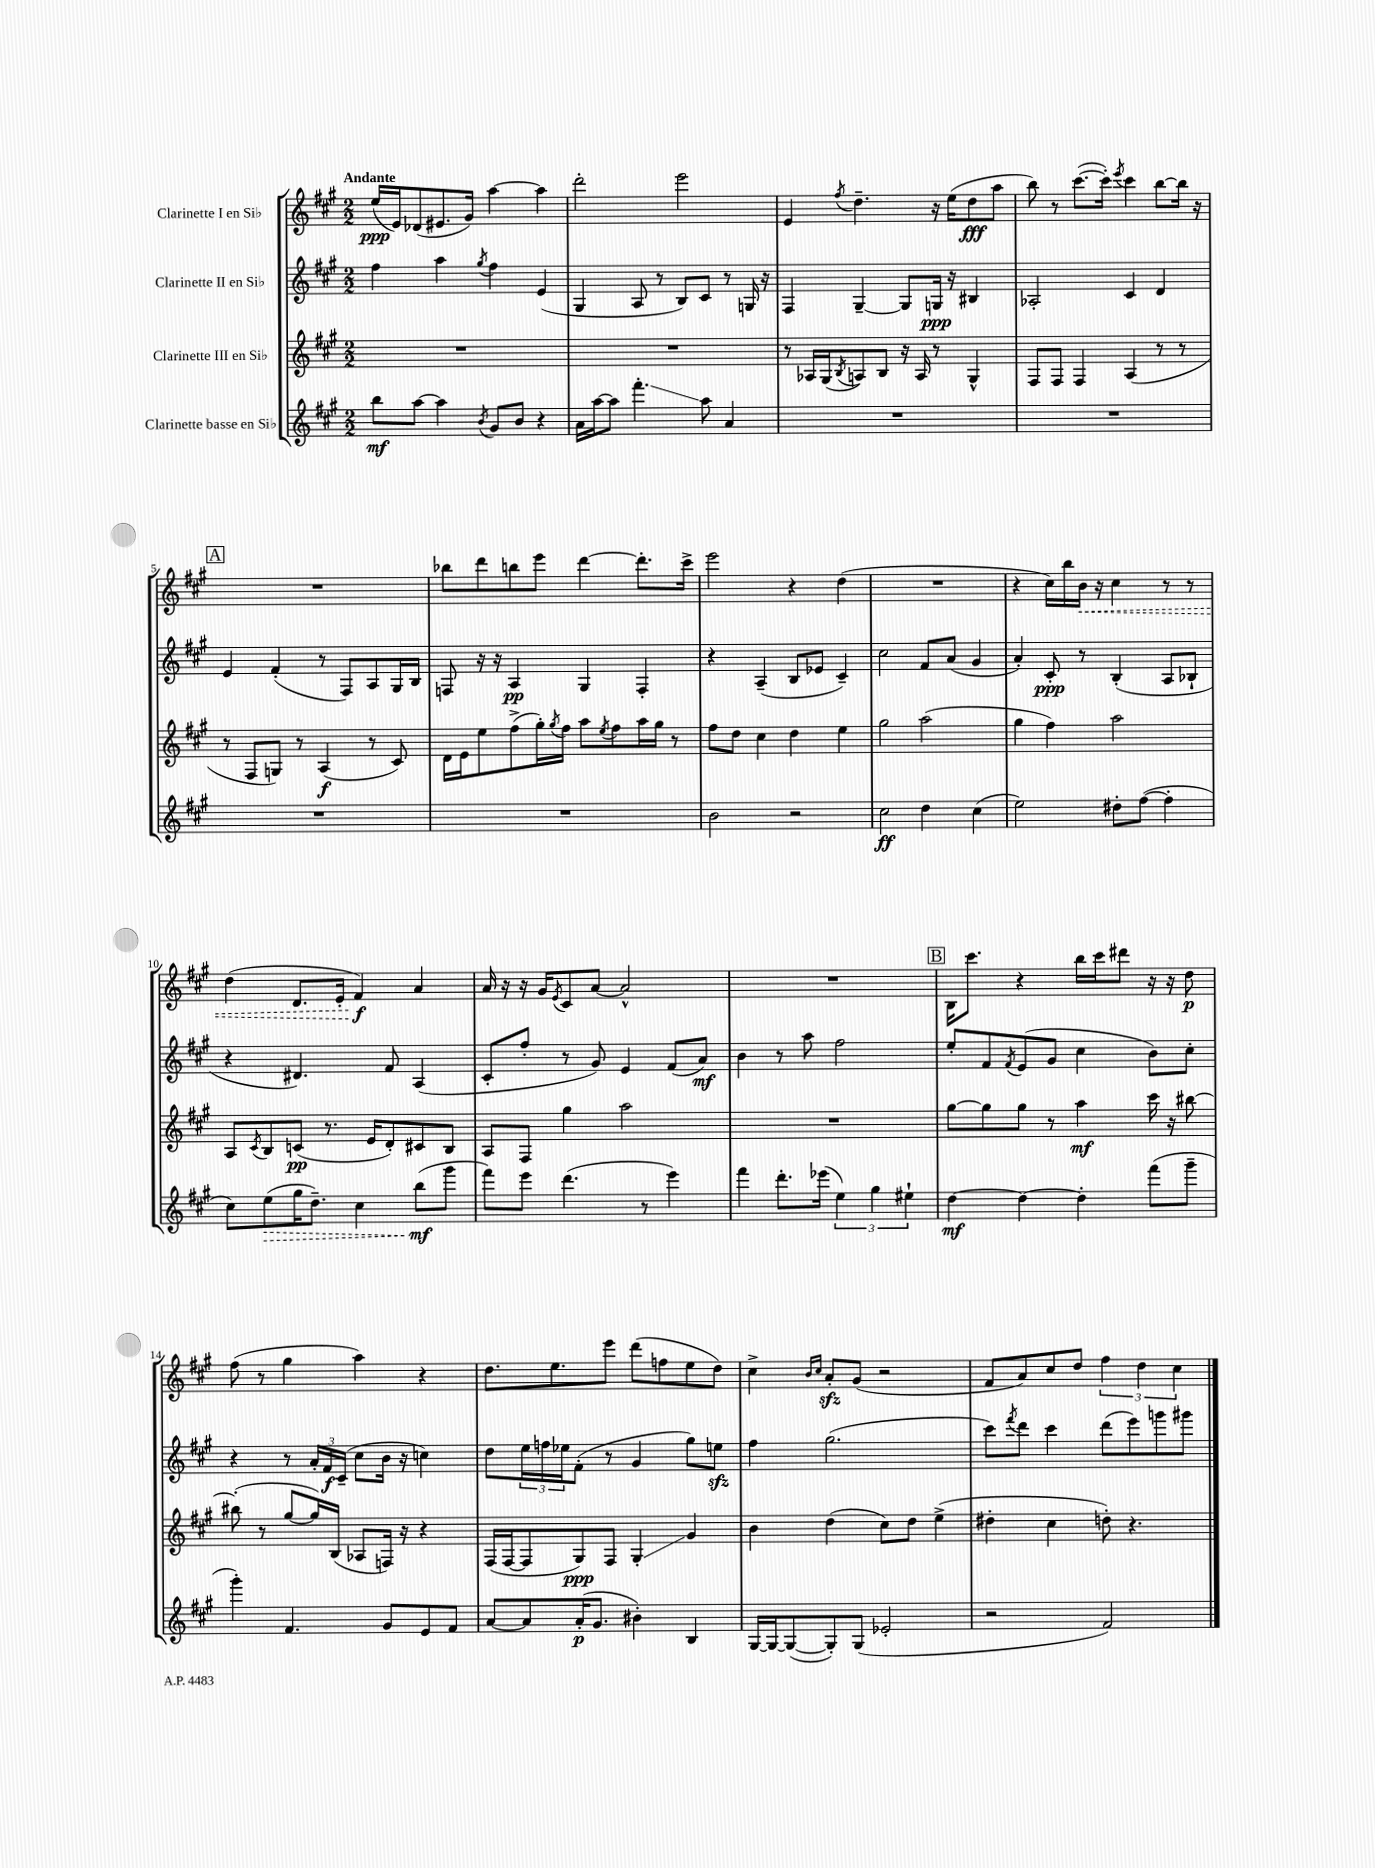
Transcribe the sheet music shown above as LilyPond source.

<<
\new StaffGroup <<
\new Staff = "s0" \with { instrumentName = "Clarinette I en Sib" } {
    \clef treble \key a \major \numericTimeSignature \time 2/2 \tempo "Andante"
    e''16\ppp( e'16) des'8( eis'8. gis'16) a''4~ a''4 |
    d'''2-. e'''2 |
    e'4 \acciaccatura { fis''8 } d''4.-- r16 e''16( d''8\fff a''8 |
    b''8) r8 cis'''8.~( cis'''16-.) \acciaccatura { e'''8 } cis'''4 b''8~ b''16 r16 |
    \mark \markup { \box "A" } R1 |
    bes''8 d'''8 b''8 e'''8 d'''4~ d'''8.-. cis'''16-> |
    e'''2 r4 d''4( |
    R1 |
    r4 cis''16) b''16 \once \override Hairpin.style = #'dashed-line b'16\< r16 cis''4 r8 r8 |
    d''4( d'8. e'16-. fis'4\f\!) a'4 |
    a'16 r16 r16 gis'16 \acciaccatura { e'8 } cis'8 a'8~ a'2-^ |
    R1 |
    \mark \markup { \box "B" } b16 cis'''8. r4 b''16 cis'''16 dis'''8 r16 r16 d''8\p |
    fis''8( r8 gis''4 a''4) r4 |
    d''8. e''8. e'''8 d'''8( f''8 e''8 d''8) |
    cis''4-> \grace { b'16 cis''16 } a'8-.\sfz gis'8( r2 |
    fis'8 a'8) cis''8 d''8 \tuplet 3/2 { fis''4 d''4 cis''4 } \bar "|." |
}
\new Staff = "s1" \with { instrumentName = "Clarinette II en Sib" } {
    \clef treble \key a \major \numericTimeSignature \time 2/2
    fis''4 a''4 \acciaccatura { gis''8 } fis''4 e'4( |
    gis4 a8 r8 b8) cis'8 r8 g16 r16 |
    fis4 gis4~-- gis8 g16\ppp r16 bis4 |
    aes2-. cis'4 d'4 |
    \mark \markup { \box "A" } e'4 fis'4-.( r8 fis8) a8 gis16 b16 |
    f8 r16 r16 a4\pp gis4 f4-. |
    r4 a4--( b8 ees'8 cis'4--) |
    cis''2 fis'8 a'8( gis'4 |
    a'4-.) cis'8-.\ppp r8 b4-.( a8 bes8-! |
    r4 dis'4.) fis'8 a4( |
    cis'8-. fis''8-. r8 gis'8) e'4 fis'8( a'8\mf) |
    b'4 r8 a''8 fis''2 |
    \mark \markup { \box "B" } e''8-. fis'8 \acciaccatura { fis'8 } e'8( gis'8 cis''4 b'8) cis''8-. |
    r4 r8 \tuplet 3/2 { a'16-. fis'16\f cis'16--( } cis''8 b'16 r16 c''4) |
    d''8 \tuplet 3/2 { e''16 f''16 ees''16 } fis'8-.( r8 gis'4 gis''8) e''8\sfz |
    fis''4 gis''2.( |
    cis'''8) \acciaccatura { fis'''8 } d'''8 cis'''4 d'''8( e'''8) g'''8 gis'''8 \bar "|." |
}
\new Staff = "s2" \with { instrumentName = "Clarinette III en Sib" } {
    \clef treble \key a \major \numericTimeSignature \time 2/2
    R1 |
    R1 |
    r8 aes16 gis16( \acciaccatura { b8 } a8) b8 r16 a16 r8 gis4-^ |
    fis8 fis8 fis4 a4( r8 r8 |
    \mark \markup { \box "A" } r8 fis8 g8) r8 a4\f( r8 cis'8) |
    d'16 e'16 e''8 fis''8->( gis''16-.) \acciaccatura { gis''8 } fis''16 a''8 \acciaccatura { e''8 } fis''8 a''16 gis''16 r8 |
    fis''8 d''8 cis''4 d''4 e''4 |
    gis''2 a''2( |
    gis''4 fis''4) a''2 |
    a8 \acciaccatura { cis'8 } b8 c'8\pp( r8. e'16 d'8-.) cis'8 b8 |
    a8 fis8 gis''4 a''2 |
    R1 |
    \mark \markup { \box "B" } gis''8~ gis''8 gis''8 r8 a''4\mf cis'''16 r16 bis''8~ |
    bis''8-.( r8 gis''8~ gis''16) b16( aes8 f16) r16 r4 |
    fis16( fis16~ fis8 gis8\ppp) fis8 gis4-.\glissando gis'4 |
    b'4 d''4( cis''8) d''8 e''4->( |
    dis''4-. cis''4 d''8-.) r4. \bar "|." |
}
\new Staff = "s3" \with { instrumentName = "Clarinette basse en Sib" } {
    \clef treble \key a \major \numericTimeSignature \time 2/2
    b''8\mf a''8~ a''4 \acciaccatura { b'8 } gis'8 b'8 r4 |
    a'16 a''16~ a''8 fis'''4.-.\glissando a''8 a'4 |
    R1 |
    R1 |
    \mark \markup { \box "A" } R1 |
    R1 |
    b'2 r2 |
    cis''2\ff d''4 cis''4( |
    e''2) dis''8-. fis''8~( fis''4-. |
    cis''8) \once \override Hairpin.style = #'dashed-line e''8\>( gis''16 d''8.--) cis''4 b''8\mf\!( gis'''8 |
    fis'''8) e'''8 d'''4.( r8 e'''4) |
    fis'''4 d'''8.-. ees'''16( \tuplet 3/2 { e''4) gis''4 eis''4-! } |
    \mark \markup { \box "B" } d''4~\mf d''4~ d''4-. fis'''8( gis'''8-- |
    gis'''4-.) fis'4. gis'8 e'8 fis'8 |
    a'8~ a'8 a'16-.\p( gis'8. bis'4-.) b4 |
    gis16~ gis16~ gis8~( gis8-.) gis8( ees'2-. |
    r2 fis'2) \bar "|." |
}
>>
>>
